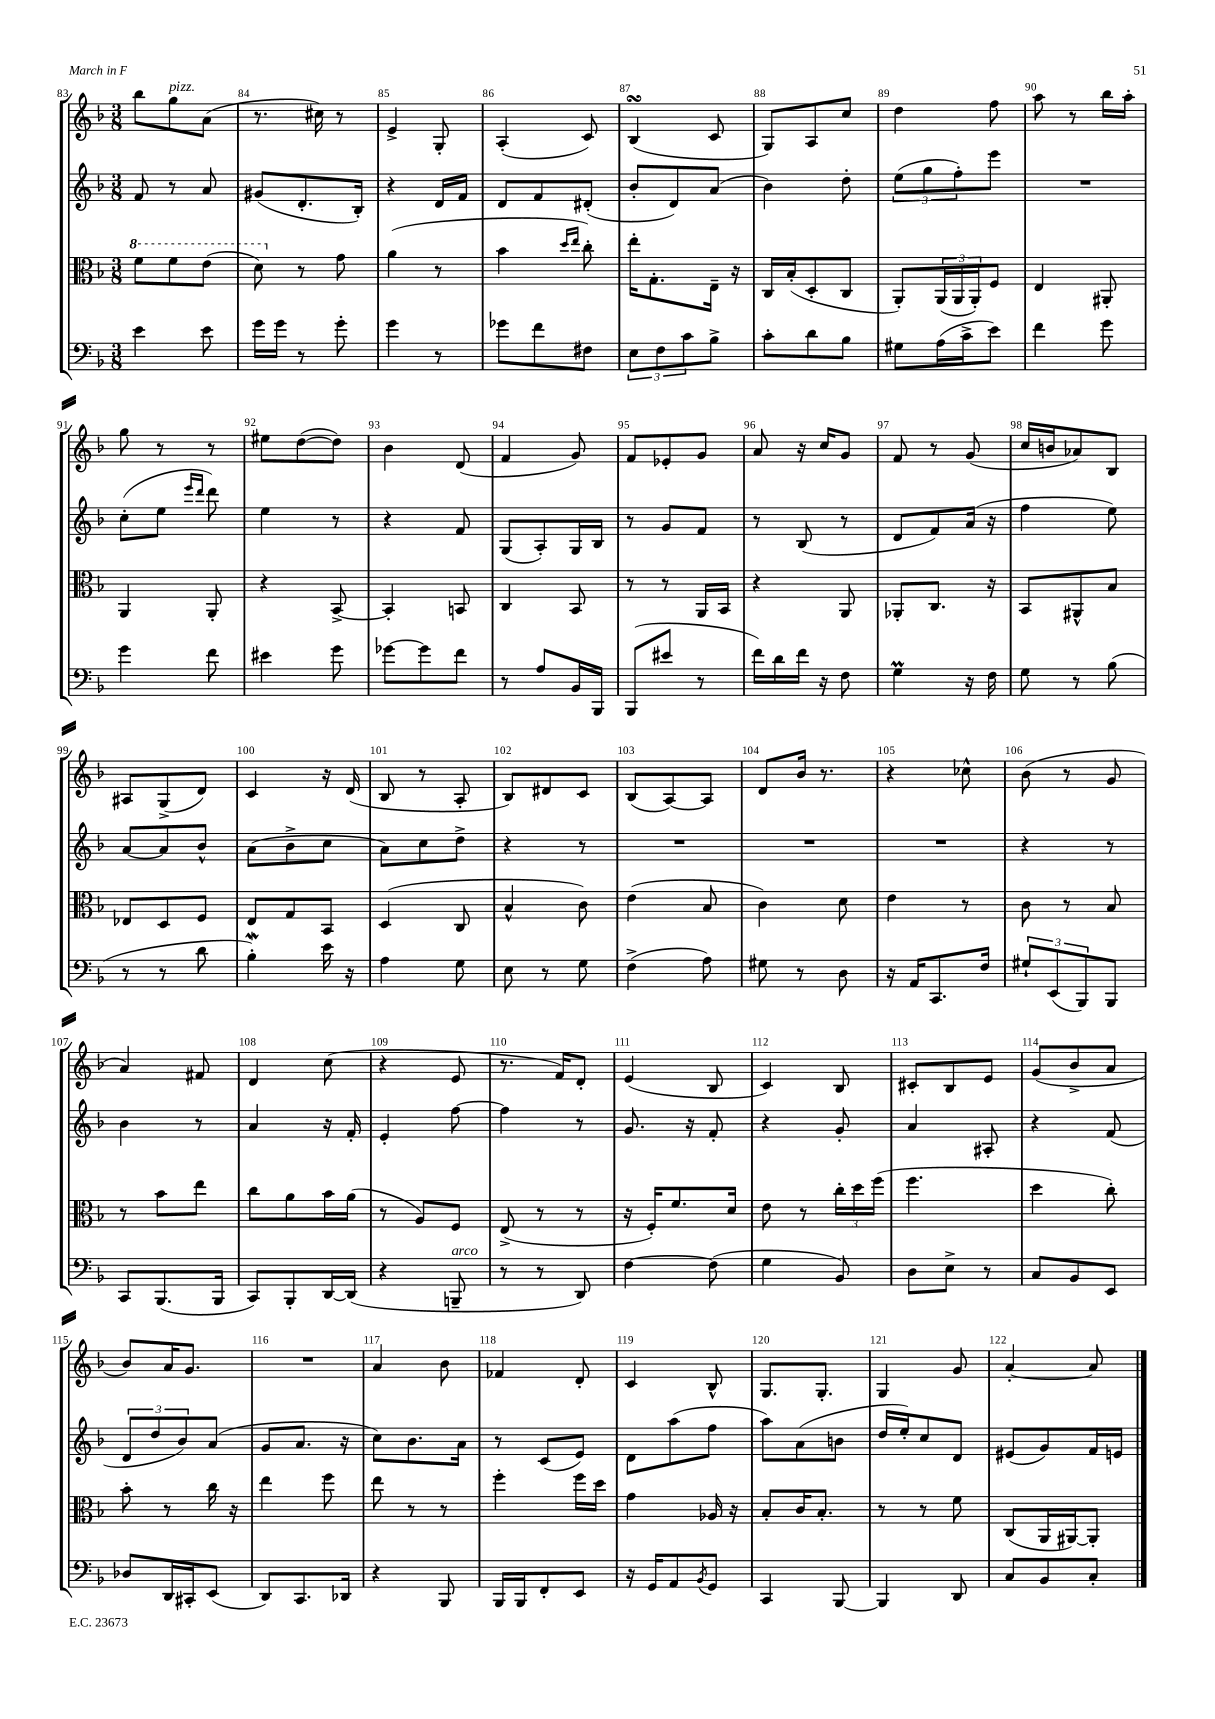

**kern	**kern	**kern	**kern
*staff4	*staff3	*staff2	*staff1
*clefF4	*clefC3	*clefG2	*clefG2
*k[b-]	*k[b-]	*k[b-]	*k[b-]
*M3/8	*M3/8	*M3/8	*M3/8
4e\	8ff\L	8f/	8bb-\L
.	8ff\	8r	8gg\
8e\	(8ee\J	8a/	(8a\J
=	=	=	=
16g\LL	8dd\)	(8g#/L	8.r
16g\JJ	.	.	.
8r	8r	8.d'/	.
.	.	.	16cc#\)
8g'\	8g\	.	8r
.	.	16B-'/Jk)	.
=	=	=	=
4g\	(4a\	4r	4e^/
8r	8r	16d/LL	8G'/
.	.	16f/JJ	.
=	=	=	=
8g-\L	4b-\	8d/L	(4A'/
8f\	.	8f/	.
.	16qqdd/LL	.	.
.	16qqee/JJ	.	.
8F#\J	8cc'\)	(8d#'/J	8c/)
=	=	=	=
12E\L	16ee'\LK	8b-'/L	(4B-/
.	8.G'\	.	.
12F\	.	.	.
.	.	8d/)	.
12c\	.	.	.
8B-^\J	16E~\Jk	(8a/J	8c/
.	16r	.	.
=	=	=	=
8c'\L	16C/LL	4b-\)	8G/L)
.	(16B-'/J	.	.
8d\	8D'/	.	8A/
8B-\J	8C/J	8dd'\	8cc/J
=	=	=	=
8G#\L	8AA'/L)	(12ee\L	4dd\
.	.	12gg\	.
(16A\L	(24AA/L	.	.
.	24AA/	12ff'\)	.
16c^\J	.	.	.
.	24AA'/J)	.	.
8e\J)	8F/J	8eee\J	8ff\
=	=	=	=
4f\	4E/	4.r	8aa\
.	.	.	8r
8g\	8AA#'/	.	16bb-\LL
.	.	.	16aa'\JJ
=	=	=	=
4g\	4AA/	(8cc'\L	8gg\
.	.	8ee\J	8r
.	.	16qqeee/LL	.
.	.	16qqddd/JJ	.
8f\	8AA'/	8ddd\)	8r
=	=	=	=
4e#\	4r	4ee\	8ee#\L
.	.	.	([8dd\
8g\	[8BB-^/	8r	8dd\]J)
=	=	=	=
[8g-\L	4BB-'/]	4r	4b-\
8g-\]	.	.	.
8f\J	8BB/	8f/	(8d/
=	=	=	=
8r	4C/	(8G/L	4f/
8A/L	.	8A'/)	.
16BB-/L	8BB-/	16G/L	8g/)
16BBB-/JJ	.	16B-/JJ	.
=	=	=	=
(8BBB-/L	8r	8r	8f/L
8e#/J	8r	8g/L	8e-'/
8r	16AA/LL	8f/J	8g/J
.	16BB-/JJ	.	.
=	=	=	=
16f\LL)	4r	8r	8a/
16d\	.	.	.
16f\JJ	.	(8B-/	16r
16r	.	.	16cc/LK
8F\	8AA/	8r	8g/J
=	=	=	=
4G\	8AA-'/L	8d/L	8f/
.	8.C/J	8f/)	8r
16r	.	(16a/Jk	(8g/
16F\	16r	16r	.
=	=	=	=
8G\	8BB-/L	4ff\	16cc/LL
.	.	.	16b/J
8r	8AA#^^/	.	8a-/)
(8B-\	8B-/J	8ee\)	8B-/J
=	=	=	=
8r	8E-/L	[8a/L	8A#/L
8r	8D/	8a/]	(8G^/
8d\	8F/J	8b-^^/J	8d/J)
=	=	=	=
4B-'\)	8E/L	(8a\L	4c/
.	8G/	8b-^\	.
16e\	8BB-/J	8cc\J	16r
16r	.	.	(16d/
=	=	=	=
4A\	(4D/	8a\L)	8B-/
.	.	8cc\	8r
8G\	8C/	8dd^\J	8A'/
=	=	=	=
8E\	4B-^^/	4r	8B-/L)
8r	.	.	8d#/
8G\	8c\)	8r	8c/J
=	=	=	=
(4F^\	(4e\	4.r	(8B-/L
.	.	.	[8A/)
8A\)	8B-/	.	8A/]J
=	=	=	=
8G#\	4c\)	4.r	8d/L
8r	.	.	16b-/Jk
.	.	.	8.r
8D\	8d\	.	.
=	=	=	=
16r	4e\	4.r	4r
16AA/LK	.	.	.
8.CC/	.	.	.
.	8r	.	8cc-^^\
16F/Jk	.	.	.
=	=	=	=
12G#`/L	8c\	4r	(8b-\
(12EE/	.	.	.
.	8r	.	8r
12BBB-/)	.	.	.
8BBB-/J	8B-/	8r	8g/
=	=	=	=
8CC/L	8r	4b-\	4a/)
(8.BBB-/	8b-\L	.	.
.	8ee\J	8r	8f#/
16BBB-/Jk	.	.	.
=	=	=	=
8CC/L)	8cc\L	4a/	4d/
8BBB-'/	8a\	.	.
[16DD/L	16b-\L	16r	(8cc\
(16DD/]JJ	(16a\JJ	16f'/	.
=	=	=	=
4r	8r	4e'/	4r
.	8A/L)	.	.
8BBB~/	8F/J	[8ff\	8e/
=	=	=	=
8r	(8E^/	4ff\]	8.r
8r	8r	.	.
.	.	.	16f/LK)
8DD/)	8r	8r	8d'/J
=	=	=	=
[4F\	16r	8.g/	(4e/
.	16F'/LK)	.	.
.	8.f/	.	.
.	.	16r	.
(8F\]	.	8f'/	8B-/
.	16d/Jk	.	.
=	=	=	=
4G\	8e\	4r	4c/)
.	8r	.	.
8BB-/)	24cc'\LL	8g'/	8B-/
.	24dd\	.	.
.	(24ff\JJ	.	.
=	=	=	=
8D\L	4.ff\	4a/	8c#'/L
8E^\J	.	.	8B-/
8r	.	8A#'/	8e/J
=	=	=	=
8C/L	4dd\	4r	(8g/L
8BB-/	.	.	8b-^/
8EE/J	8cc'\)	(8f/	8a/J
=	=	=	=
8D-/L	8b-'\	12d/L	8b-/L)
.	.	12dd/	.
16DD/L	8r	.	16a/K
.	.	12b-/)	.
16CC#'/J	.	.	8.g/J
(8EE/J	16cc\	(8a/J	.
.	16r	.	.
=	=	=	=
8DD/L)	4ee\	8g/L	4.r
8.CC/	.	8.a/J	.
.	8ff\	.	.
16DD-/Jk	.	16r	.
=	=	=	=
4r	8ee\	8cc\L)	4a/
.	8r	8.b-\	.
8BBB-/	8r	.	8b-\
.	.	16a\Jk	.
=	=	=	=
16BBB-/LL	4ff'\	8r	4f-/
16BBB-/J	.	.	.
8FF'/	.	(8c/L	.
8EE/J	16ff\LL	8e/J)	8d'/
.	16dd\JJ	.	.
=	=	=	=
16r	4g\	8d\L	4c/
16GG/LK	.	.	.
8AA/	.	(8aa\	.
8qBB-/	.	.	.
8GG/J	16A-/	8ff\J	8B-^^/
.	16r	.	.
=	=	=	=
4CC/	8B-'/L	8aa\L)	8.G/L
.	16c/K	(8a\	.
.	8.B-'/J	.	8.G'/J
[8BBB-/	.	8b\J	.
=	=	=	=
4BBB-/]	8r	16dd/LL	4G/
.	.	16ee'/J)	.
.	8r	8cc/	.
8DD/	8f\	8d/J	8g/
=	=	=	=
8C/L	(8C/L	(8e#/L	[4a'/
8BB-/	16AA/L	8g/)	.
.	[16AA#/J)	.	.
8C'/J	8AA#'/]J	16f/L	8a/]
.	.	16e/JJ	.
==	==	==	==
*-	*-	*-	*-
